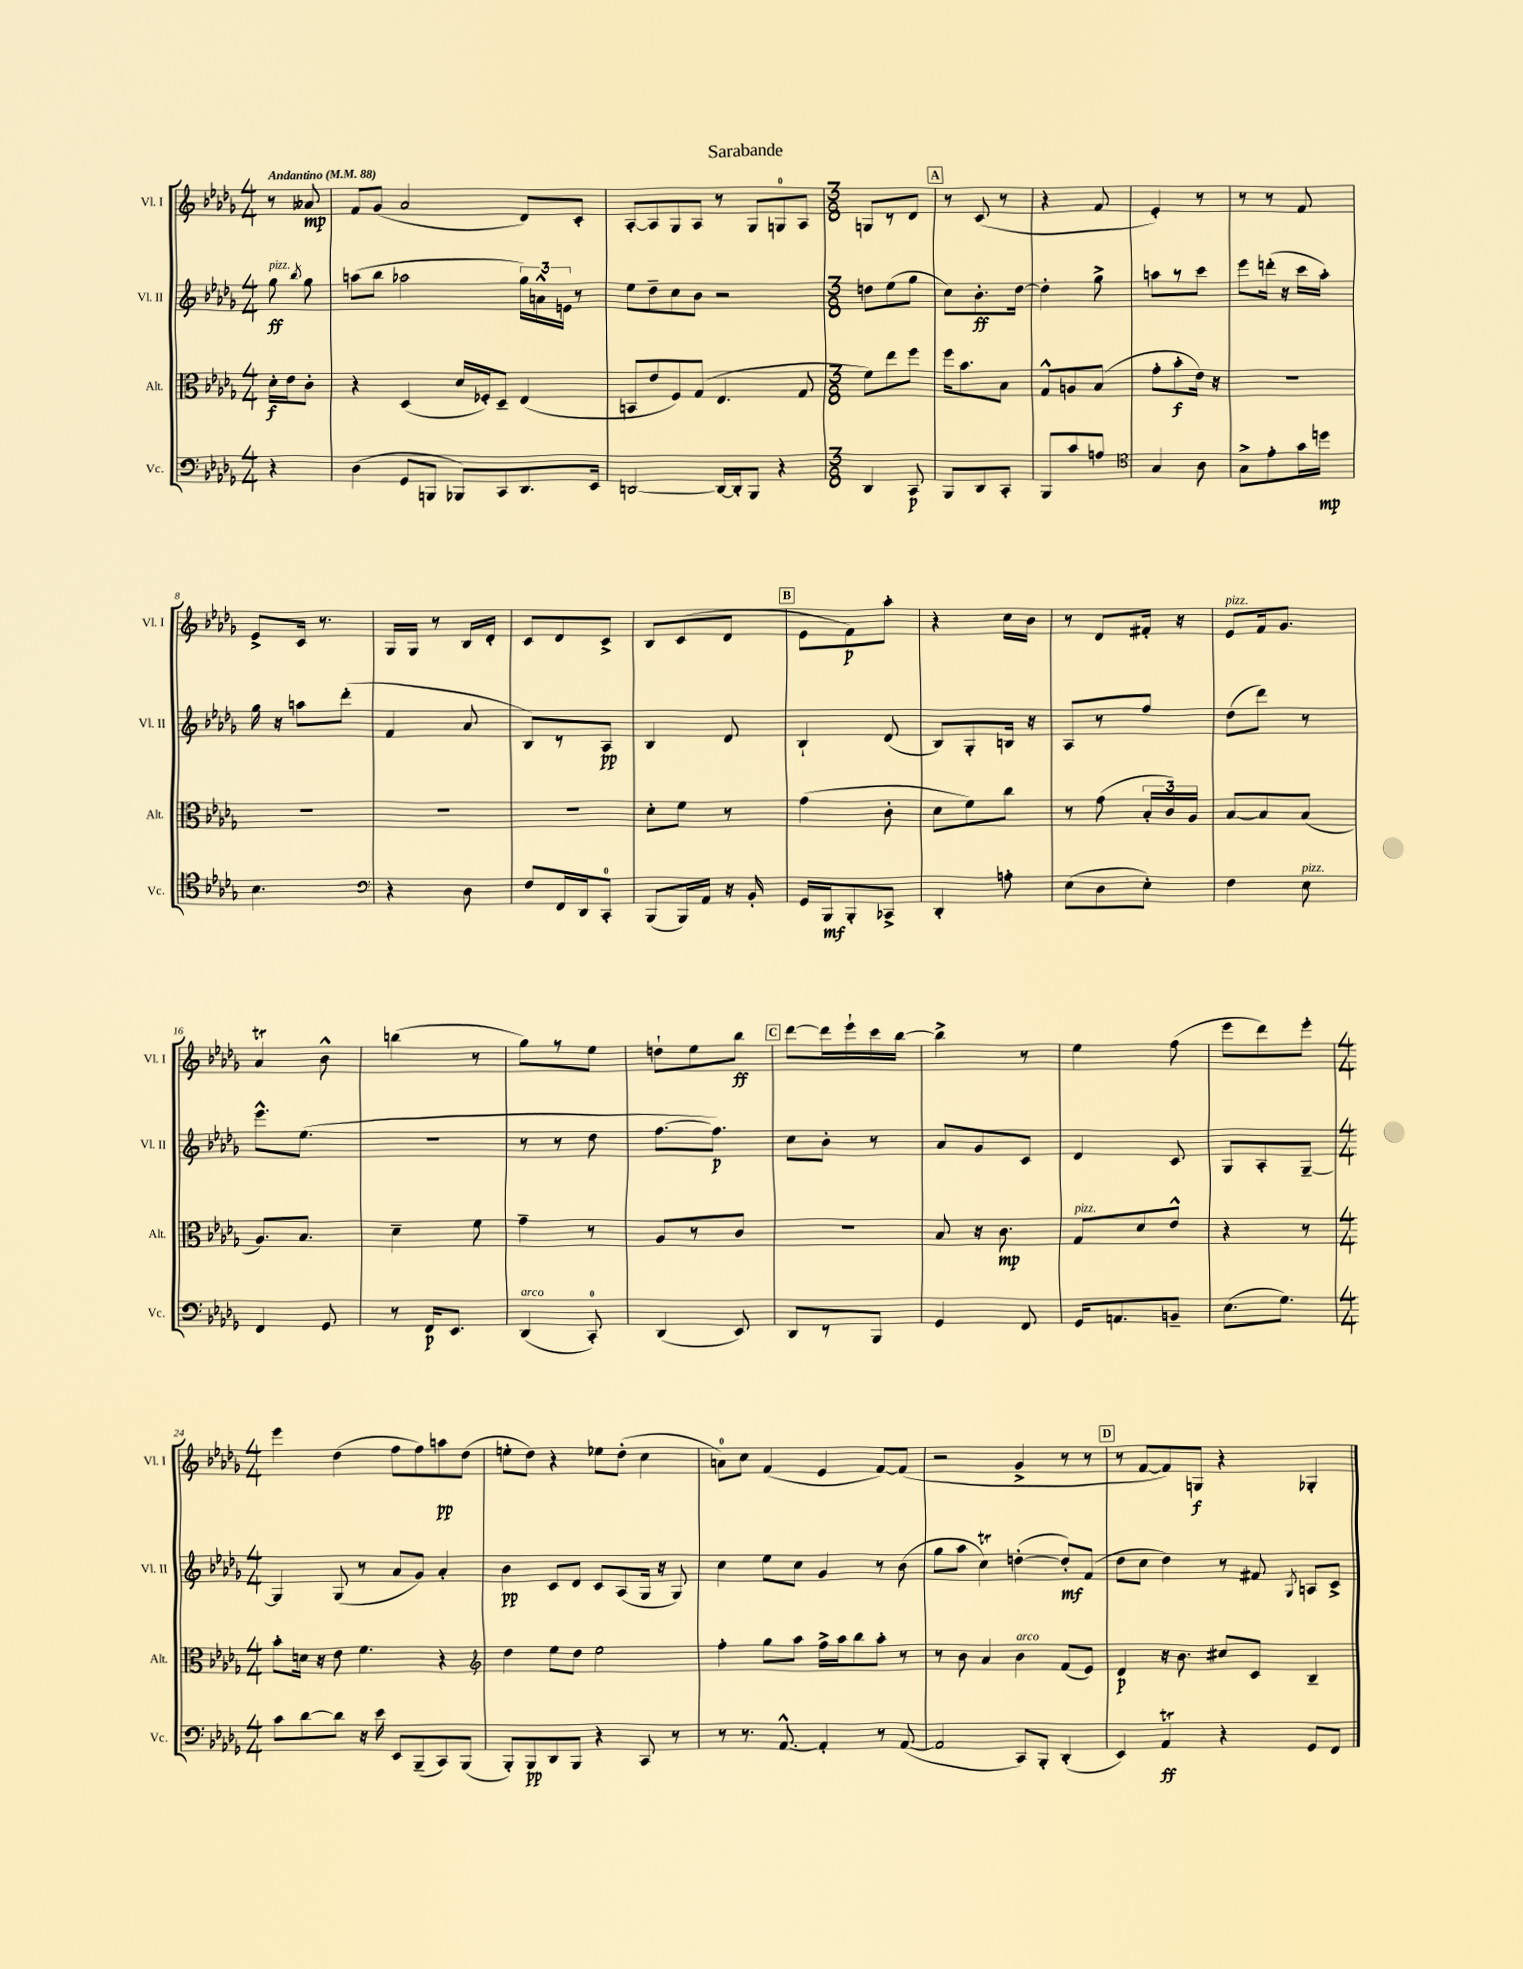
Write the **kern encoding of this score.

**kern	**kern	**kern	**kern
*staff4	*staff3	*staff2	*staff1
*clefF4	*clefC3	*clefG2	*clefG2
*k[b-e-a-d-g-]	*k[b-e-a-d-g-]	*k[b-e-a-d-g-]	*k[b-e-a-d-g-]
*M4/4	*M4/4	*M4/4	*M4/4
*MM88	*MM88	*MM88	*MM88
4r	16d-'\LL	8gg-\	8r
.	16e-\J	.	.
.	.	8qbb-/	.
.	8c'\J	8gg-\	8a--/
=	=	=	=
(4D-\	4r	(8aa\L	8f/L
.	.	8bb-\J	(8g-/J
8GG-/L	(4D-/	2aa-\	2a-/
8BBB/J	.	.	.
8BBB-/L)	16d-/LL	.	.
.	16F-'/J)	.	.
8CC/	8D-~/J	.	.
8.DD-/	(4E-/	24gg-\LL)	8d-/L)
.	.	24a^^\	.
.	.	24e\JJ	.
.	.	8r	8c'/J
16EE-/Jk	.	.	.
=	=	=	=
[2DD/	8BB/L	8ee-\L	[8A-'/L
.	8e-/	8dd-~\	8A-/]
.	8F/)	8cc\	8G-/
.	(8G-/J	8b-\J	8A-/J
16DD/_LL	4.E-/	2r	8r
16DD'/]J	.	.	.
8BBB-/J	.	.	8G-/L
4r	.	.	8G/
.	8G-/	.	8A-/J
=	=	=	=
*M3/8	*M3/8	*M3/8	*M3/8
4DD-/	8f\L)	8dd\L	8G/L
.	8ee-\	(8ee-\	8r
8CC/	8ff\J	8gg-\J	8d-/J
=	=	=	=
8BBB-/L	16ff\LK	8cc\L)	8r
.	8.b-\	.	.
8DD-/	.	8.b-'\	(8c/
8CC'/J	8B-\J	.	8r
.	.	[16dd-\Jk	.
=	=	=	=
8BBB-/L	8G-^^/L	4dd-'\]	4r
8c/	8A/	.	.
8A/J	(8B-/J	8gg-^\	8f/
=	=	=	=
*clefC4	*	*	*
4G-/	8g-'\L	8aa\L	4e-'/)
.	8b-'\	8r	.
8A-\	16e-\Jk)	8ccc\J	8r
.	16r	.	.
=	=	=	=
8G-^\L	4.r	8eee-\L	8r
8e-'\	.	(16ddd'\Jk	8r
.	.	16r	.
16g-\L	.	16ccc\LL	8f/
16dd\JJ	.	16aa-'\JJ)	.
=	=	=	=
4.B-\	4.r	16gg-\	8e-^/L
.	.	16r	.
.	.	8aa\L	16c/Jk
.	.	.	8.r
.	.	(8ddd-'\J	.
=	=	=	=
*clefF4	*	*	*
4r	4.r	4f/	16G-/LL
.	.	.	16G-/JJ
.	.	.	8r
8D-\	.	8a-/	16B-/LL
.	.	.	16d-'/JJ
=	=	=	=
8F/L	4.r	8B-/L)	8c/L
16FF/L	.	8r	8d-/
16DD-/J	.	.	.
8CC'/J	.	8A-/J	8c^/J
=	=	=	=
(8BBB-/L	8d-'\L	4B-/	8B-/L
16BBB-/L)	8f\J	.	(8c/
16AA-/JJ	.	.	.
16r	8r	8d-/	8d-/J
16BB-'/	.	.	.
=	=	=	=
16GG-/LL	(4g-\	4B-`/	8e-\L
16BBB-/J	.	.	.
8BBB-'/	.	.	8f\)
8CC-^/J	8c'\	(8d-/	8aa-'\J
=	=	=	=
4DD-'/	8d-\L	8B-/L)	4r
.	8f\)	8G-'/	.
8A'\	8cc\J	16B/Jk	16cc\LL
.	.	16r	16b-\JJ
=	=	=	=
(8E-\L	8r	8A-/L	8r
8D-\	(8g-\	8r	8d-/L
8E-'\J)	24B-'/LL	8ff/J	16f#'/Jk
.	24c/)	.	.
.	.	.	16r
.	24A-/JJ	.	.
=	=	=	=
4F\	[8B-/L	(8dd-\L	8e-/L
.	8B-/]	8ddd-\J)	16f/k
.	.	.	8.g-/J
8E-\	(8B-/J	8r	.
=	=	=	=
4FF/	8.A-/L)	8.eee-^^\L	4a-/
.	8.B-/J	(8.ee-\J	.
8GG-/	.	.	8b-^^\
=	=	=	=
8r	4d-~\	4.r	(4bb\
16FF/LK	.	.	.
8.EE-/J	.	.	.
.	8f\	.	8r
=	=	=	=
(4DD-/	4g-~\	8r	8gg-\L)
.	.	8r	8r
8CC'/)	8r	8dd-\	8ee-\J
=	=	=	=
(4DD-/	8A-/L	[8.ff\L	8dd`\L
.	8r	.	8ee-\
.	.	8.ff\]J)	.
8EE-/)	8c/J	.	8bb-\J
=	=	=	=
8DD-/L	4.r	8cc\L	[8ddd-\L
8r	.	8b-'\J	16ddd-\]L
.	.	.	16eee-`\
8BBB-/J	.	8r	16ccc\
.	.	.	[16bb-\JJ
=	=	=	=
4GG-/	8B-/	8a-/L	4bb-^\]
.	16r	8g-/	.
.	8.c\	.	.
8FF/	.	8c/J	8r
=	=	=	=
16GG-/LK	8G-/L	4d-/	4ee-\
8.AA/	.	.	.
.	8d-/	.	.
8BB~/J	8e-^^/J	8c/	(8ff\
=	=	=	=
(8.E-\L	4r	8G-/L	8eee-\L
.	.	8A-'/	8ddd-\)
8.G-\J)	.	.	.
.	8r	[8G-~/J	8eee-'\J
=	=	=	=
*M4/4	*M4/4	*M4/4	*M4/4
8c\L	8b-'\L	4G-/]	4eee-\
[8d-\	16d\Jk	.	.
.	16r	.	.
8d-\]J	8e-\	(8G-/	(4dd-\
16r	4.f\	8r	.
16e-\	.	.	.
8EE-/L	.	8a-/L	8ff\L
(8BBB-~/	.	8g-/J)	8ff\)
8CC/)	4r	4a-'/	8aa\
(8BBB-/J	.	.	(8dd-\J
=	=	=	=
*	*clefG2	*	*
8BBB-'/L)	4dd-\	4b-\	8ee'\L
8BBB-/	.	.	8dd-\J)
8DD-/	8ee-\L	8c/L	4r
8BBB-/J	8dd-\J	8d-/J	.
4r	2ee-\	8c/L	8ee-\L
.	.	(8A-/	(8dd-'\J
8CC/	.	16G-/Jk	4cc\
.	.	16r	.
8r	.	8G-/)	.
=	=	=	=
8r	4ff'\	4cc\	8a\L)
8.r	.	.	8cc\J
.	8gg-\L	8ee-\L	(4f/
[8.AA-^^/	.	.	.
.	8aa-\J	8cc\J	.
4AA-'/]	16ff^\LL	4g-/	4e-/
.	16aa-\J	.	.
.	8bb-\	.	.
8r	8aa-'\J	8r	[8f/L)
([8AA-/	8r	(8b-\	(8f/]J
=	=	=	=
2AA-/]	8r	8gg-\L	2r
.	8b-\	8aa-\J	.
.	4a-/	4cc\)	.
8CC/L)	4b-\	([4dd'\	4g-^/
8BBB-'/J	.	.	.
(4DD-'/	(8f/L	8dd'/]L)	8r
.	8e-/J)	(8f/J	8r
=	=	=	=
4EE-/)	4d-/	8dd-\L	8r
.	.	8cc\J	[8f/L
4AA-/	16r	4dd-\)	8f/])
.	8.b-\	.	.
.	.	.	8G/J
4r	8cc#/L	8r	4r
.	8c/J	8f#/	.
.	.	8qG-/	.
8GG-/L	4B-~/	8A/L	4G-'/
8FF/J	.	8c^/J	.
==	==	==	==
*-	*-	*-	*-
